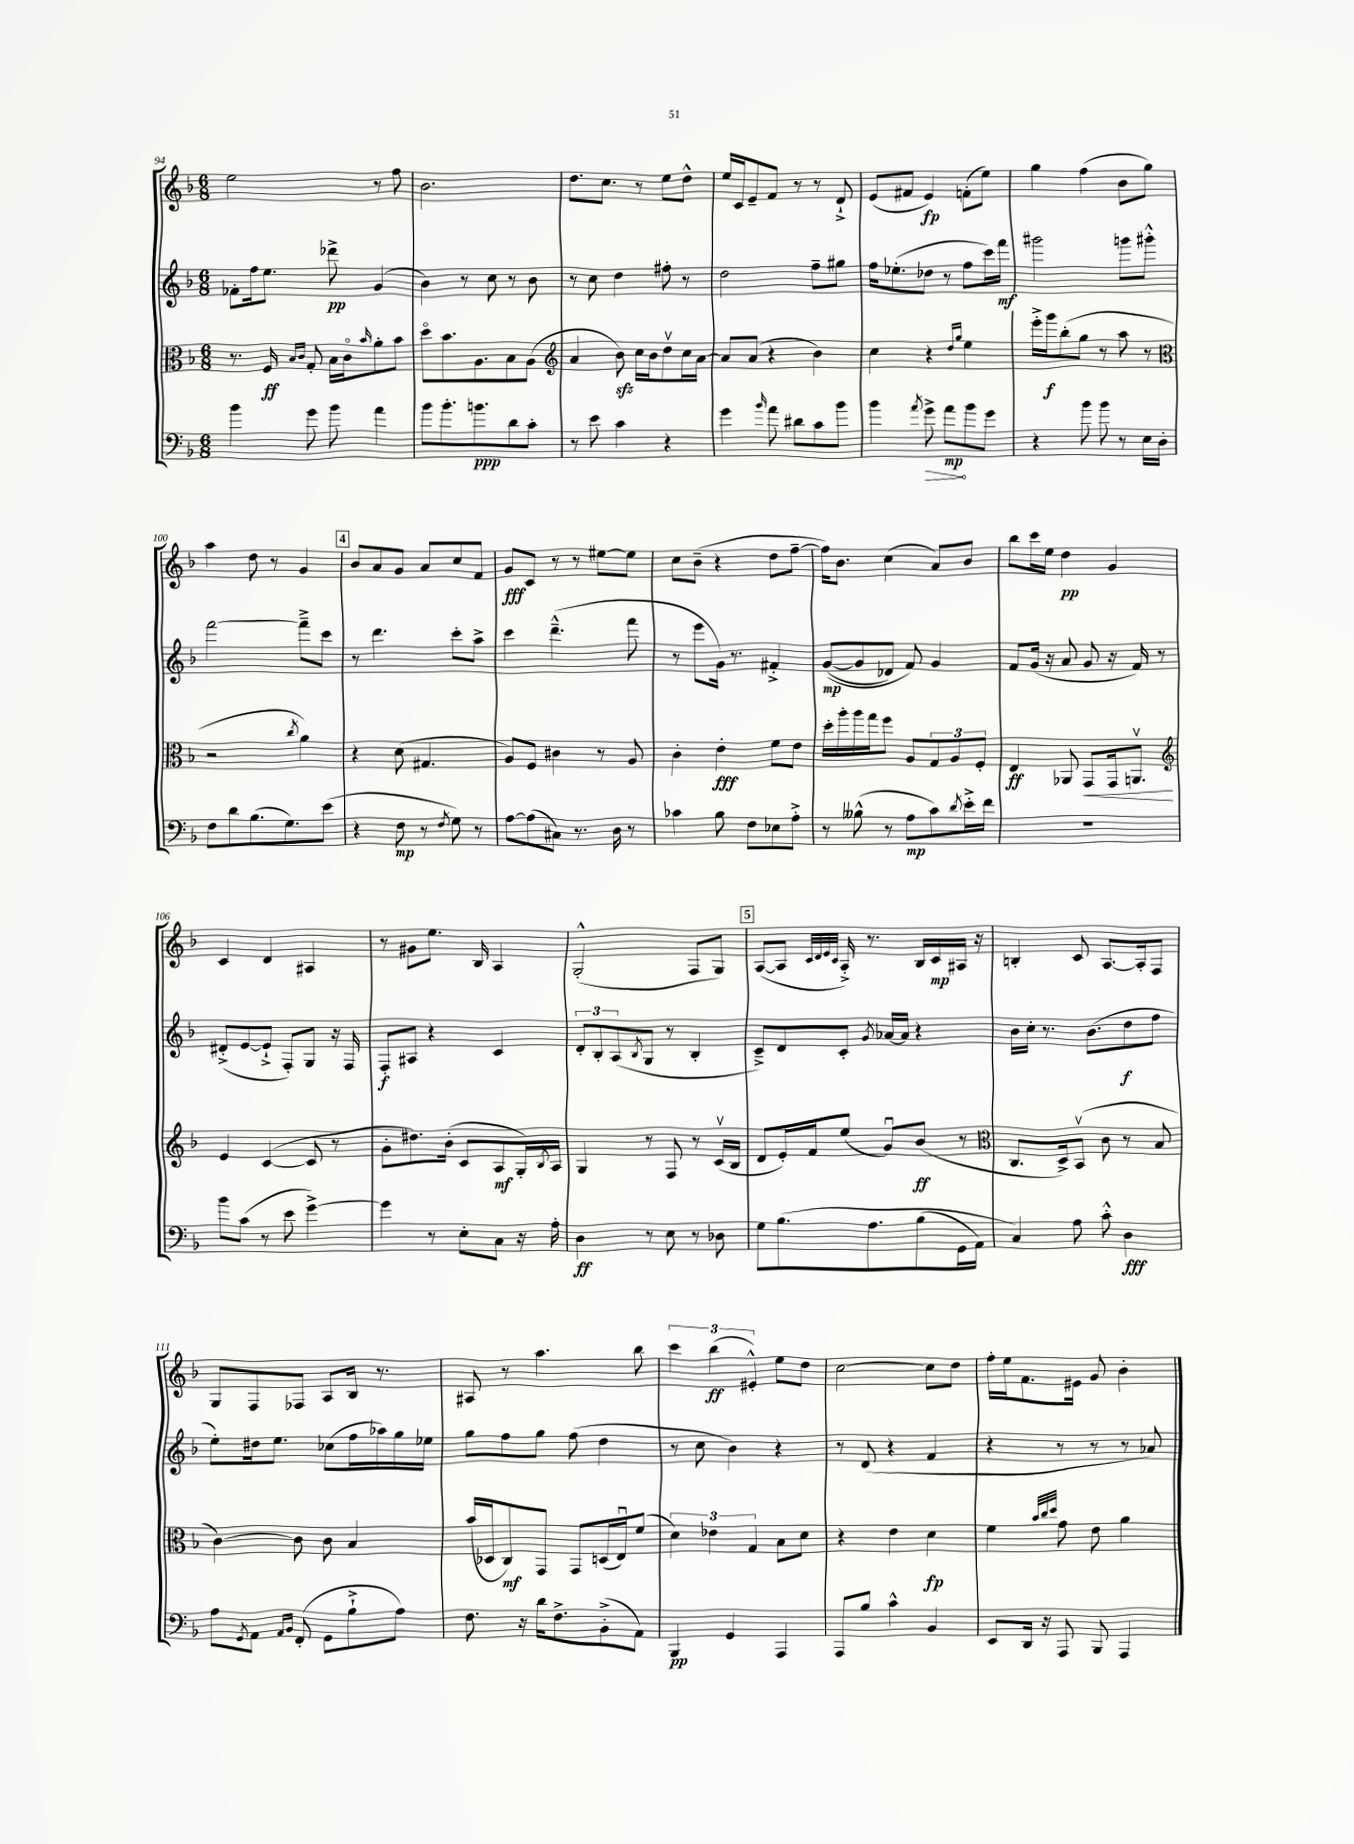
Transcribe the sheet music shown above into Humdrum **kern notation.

**kern	**kern	**kern	**kern
*staff4	*staff3	*staff2	*staff1
*clefF4	*clefC3	*clefG2	*clefG2
*k[b-]	*k[b-]	*k[b-]	*k[b-]
*M6/8	*M6/8	*M6/8	*M6/8
4b-	8.r	8f-'	2ee
.	.	16ff	.
.	16F	8.ee	.
.	16qqB-	.	.
.	16qqc	.	.
8g	8G'	.	.
8b-	16B-	8ddd-^	.
.	16co	.	.
.	16qqb-	.	.
4a	8a'	(4g	8r
.	8b-	.	8ff
=	=	=	=
8b-	8ddo	4b-)	2.b-
8.b-'	8.b-	.	.
.	.	8r	.
8.b	8.A	.	.
.	.	8cc	.
8d	8B-	8r	.
8c'	(8A	8b-	.
=	=	=	=
*	*clefG2	*	*
8r	4a	8r	8.dd
8e	.	8cc	.
.	.	.	8.cc
4c	8b-)	4dd	.
.	16cc	.	8r
.	16b-	.	.
4r	8ddv	8ff#'	8ee
.	16cc	8r	8dd^^
.	[16a	.	.
=	=	=	=
4g	8a]	2dd	16ee
.	.	.	16c
.	(8a	.	8e~
16qqb-	.	.	.
8a	4r	.	8f
8d#	.	.	8r
8c	4b-)	8ff~	8r
8b-	.	8gg#	8d`^
=	=	=	=
4b-	4cc	16ff	(8e
.	.	(8.ee-'	.
.	.	.	8f#
8qa	.	.	.
8g^	4r	8dd-	4e)
8a	.	8r	.
.	16qqdd	.	.
.	16qqgg	.	.
8b-	4ee	8ff	(8f'
8g	.	16ccc)	8ee)
.	.	16fff	.
=	=	=	=
4r	16eee'^	2ggg#	4gg
.	16ggg	.	.
.	(8bb-'	.	.
8b-	8gg	.	(4ff
8b-	8r	.	.
8r	8aa	8ggg	8b-
16E	8r	8ggg#'^^	8gg)
16D'	.	.	.
=	=	=	=
*	*clefC3	*	*
8F	2r	[2fff	4aa
8d	.	.	.
(8.B-	.	.	8dd
.	.	.	8r
8.G)	.	.	.
.	8qcc	.	.
.	4a)	8fff~^]	4g
(8e	.	8ccc	.
=	=	=	=
4r	4r	8r	8b-
.	.	4.ddd	8a
8F	(8d	.	8g
8r	4.G#	.	8a
8qF	.	.	.
8G)	.	8ccc'	8cc
8r	.	8aa^	8f
=	=	=	=
[8A	8A)	4ccc	8g
(8A]	8F	.	8c
8C#)	4c#	(4.ddd~^^	8r
8.r	.	.	8r
.	8r	.	[8ee#
16D	.	.	.
8r	8A	8fff	8ee#]
=	=	=	=
4c-	4c'	8r	8cc
.	.	8eee	(8b-~
8B-	4e'	16g)	4r
.	.	8.r	.
8F	.	.	.
8E-	8f	4f#'^	8dd
8A'^	8e	.	[8ff~
=	=	=	=
8r	16dd'	&(([8g	16ff])
.	16aa'	.	8.b-
(8B--^^	16aa	8g]	.
.	16gg	.	.
8r	8ff	8d-)	(4cc
8A	8A	8f&)	.
8c)	12G	4g	8a)
.	12A	.	.
8qd	.	.	.
16e'^	.	.	8b-
.	12F'	.	.
16f	.	.	.
=	=	=	=
2.r	4E	8f	8bb-
.	.	(16g	16ccc
.	.	16r	16ee
.	8AA-	8a	4dd
.	8GG	8g	.
.	16GG	16r	4g
.	8.AAv	16f)	.
.	.	8r	.
=	=	=	=
*	*clefG2	*	*
8b-	4e	(8d#'^	4c
(8c	.	[8e	.
8r	([4c	8e`^]	4d
8e	.	8F')	.
[4g^)	8c]	8G	4A#
.	8r	16r	.
.	.	16F	.
=	=	=	=
4g]	8g'	8F'	8r
.	8.dd#)	8A#	8g#
8r	.	4r	8.ee
.	(16b-'	.	.
8E'	8c	.	.
.	.	.	16B-
8C	8A	4c	4A
16r	16G')	.	.
.	8qB-	.	.
16A'	16A	.	.
=	=	=	=
4D	4G	12d'	(2G'^^
.	.	12B-'	.
.	.	(12A	.
.	.	8qB-	.
8r	8r	8G	.
8E	8F	8r	.
8r	8r	4B-'	8F
8D-	(16cv	.	8G)
.	16B-	.	.
=	=	=	=
8G	8d	8c~^)	([8A
&(8.B-	16e')	8d	8A]
.	16f	.	.
.	.	.	32qqc
.	.	.	32qqd
.	.	.	32qqe
.	.	.	32qqc
.	(8ee	8c'	16A'^)
8.A	.	.	8.r
.	.	8qg	.
.	8gu)	[16a-	.
.	.	16a-]	.
(8B-	(8b-	4r	16B-
.	.	.	16c
16GG	8r	.	16A#
16AA)	.	.	16r
=	=	=	=
*	*clefC3	*	*
4C&)	8.C	16b-	4B'
.	.	16cc'	.
.	.	8.r	.
.	16D^)	.	.
8A	(8BB-v	.	8c
.	.	(8.b-	.
8c'^^	8c	.	[8.A
4D	8r	8dd	.
.	.	.	16A']
.	8B-	8ff	8F
=	=	=	=
8A	[4c)	8ee')	8G
8qGG	.	.	.
8AA	.	16dd#	8F
.	.	8.ee	.
16qqAA	.	.	.
16qqBB-	.	.	.
(8FF'	8c]	.	8F-
8GG	8c	(8cc-	8A
8B-`^	4B-	16ff	16B-
.	.	16aa-)	8.r
8A)	.	16gg	.
.	.	16ee-	.
=	=	=	=
8.F	(16b-	8gg	8A#
.	16D-	.	.
.	8C)	8ff	8r
16r	.	.	.
16d	8GG	8gg	4.aa
8.F^	.	.	.
.	8GG	(8ff	.
(8BB-'^	(16D	4dd	.
.	16Eu)	.	.
8AA)	(8f	.	8bb-
=	=	=	=
4BBB-	6d)	8r	6ccc
.	.	8cc	.
.	6e-	.	(6bb-
4GG	.	4b-)	.
.	6G	.	6e#'^^)
4AAA	8B-	4r	8ee
.	8d	.	8dd
=	=	=	=
8AAA	4r	8r	[2cc
8B-	.	(8d	.
4c^^	4e	4r	.
4BB-	4d	4f	8cc]
.	.	.	8dd
=	=	=	=
8EE	4f	4r	16ff'
.	.	.	16ee
16DD	.	.	8.f
16r	.	.	.
.	32qqb-	.	.
.	32qqcc	.	.
.	32qqdd	.	.
8AAA	8g	8r	.
.	.	.	16e#
8BBB-	8e	8r	8g
4AAA	4a	8r	4b-'
.	.	8a-)	.
==	==	==	==
*-	*-	*-	*-
